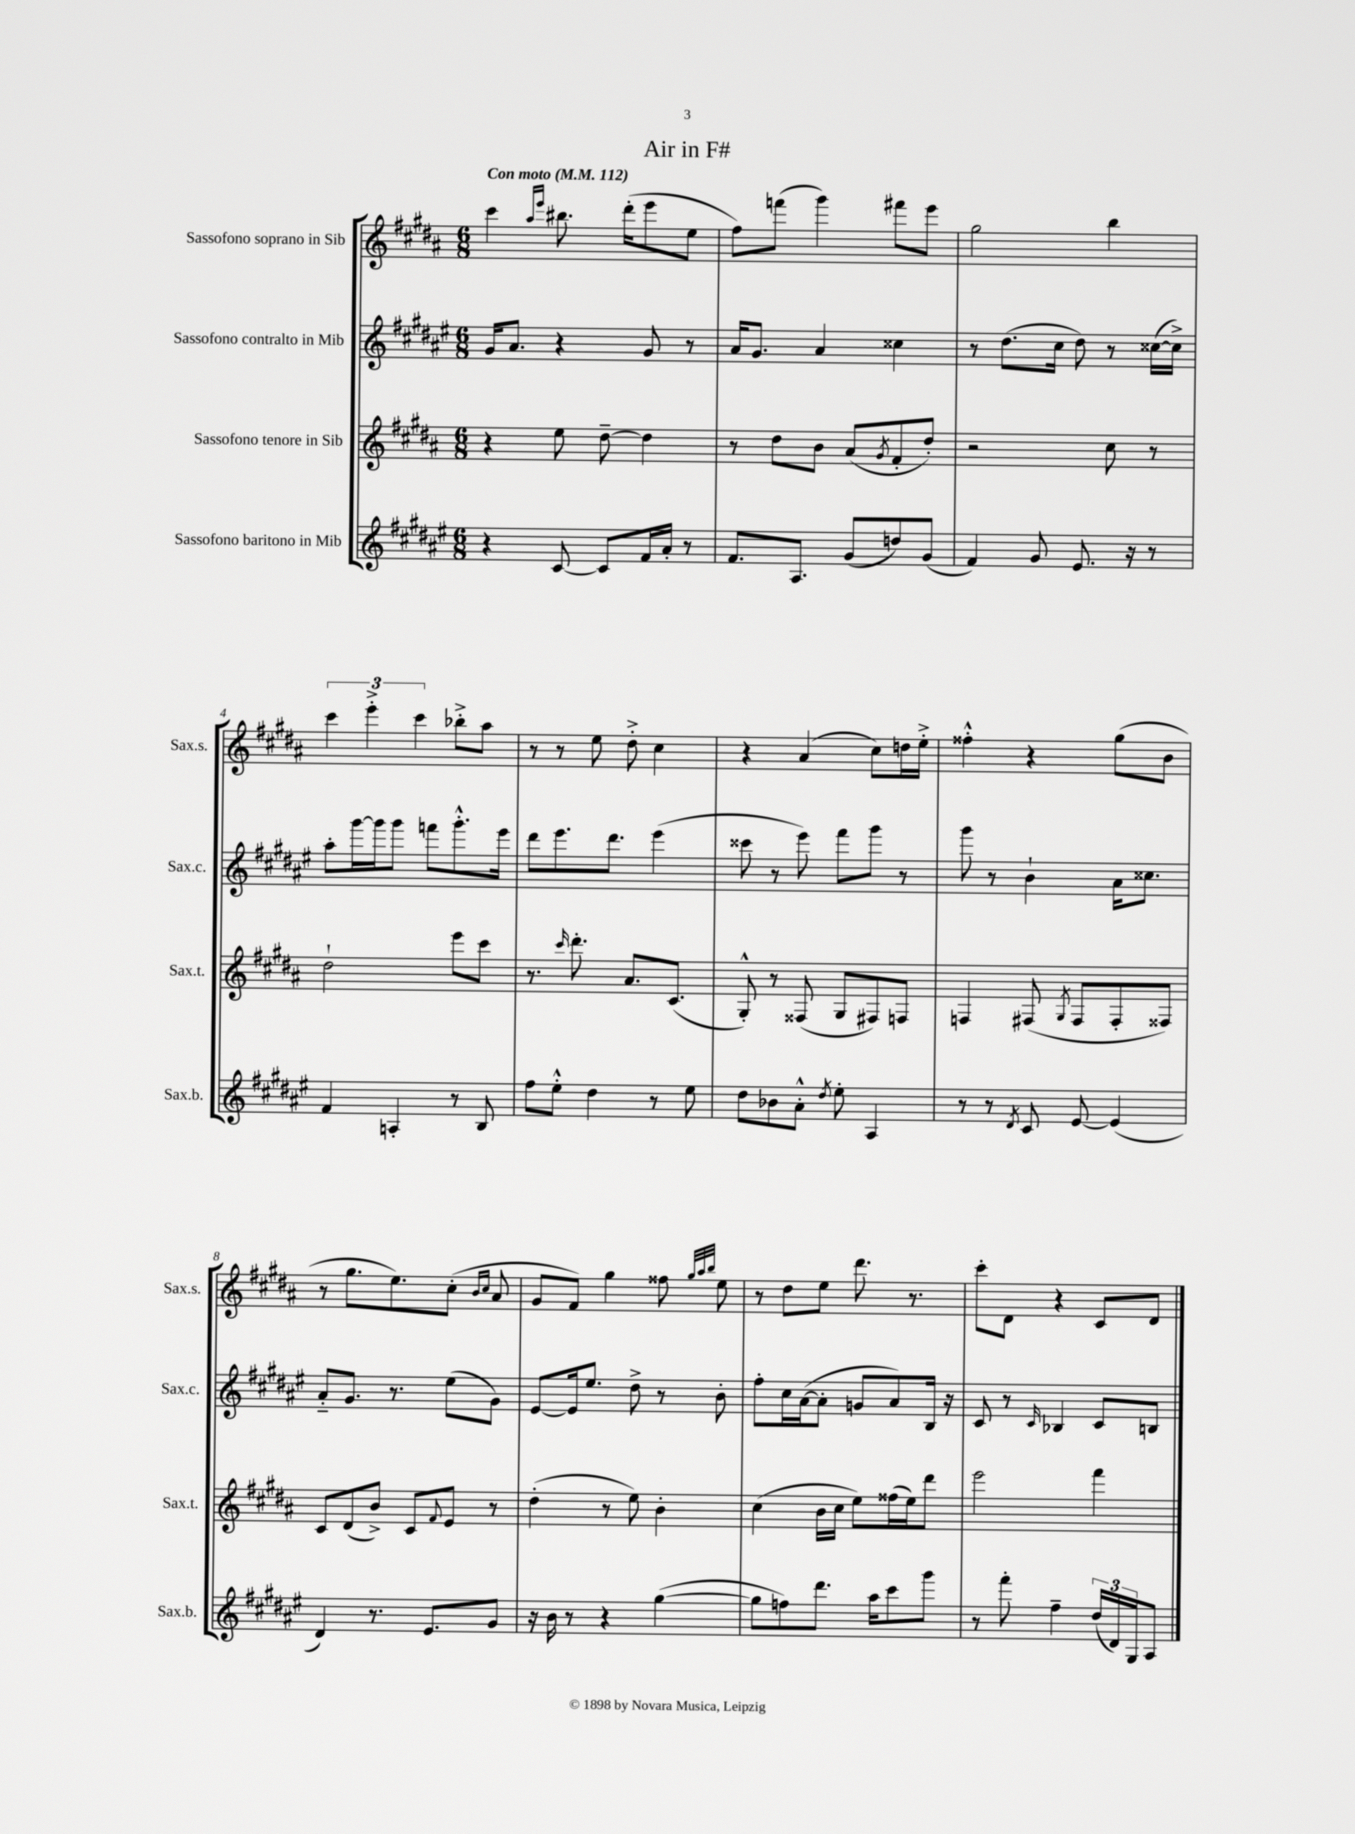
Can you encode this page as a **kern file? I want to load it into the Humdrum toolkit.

**kern	**kern	**kern	**kern
*part4	*part3	*part2	*part1
*staff4	*staff3	*staff2	*staff1
*I"Sassofono baritono in Mib	*I"Sassofono tenore in Sib	*I"Sassofono contralto in Mib	*I"Sassofono soprano in Sib
*I'Sax.b.	*I'Sax.t.	*I'Sax.c.	*I'Sax.s.
*clefG2	*clefG2	*clefG2	*clefG2
*k[f#c#g#d#a#e#]	*k[f#c#g#d#a#]	*k[f#c#g#d#a#e#]	*k[f#c#g#d#a#]
*M6/8	*M6/8	*M6/8	*M6/8
*MM112	*MM112	*MM112	*MM112
=1	=1	=1	=1
!	!	!	!LO:TX:a:B:t=Con moto
4r	4r	16g#/KL	4ccc#\
.	.	8.a#/J	.
.	.	.	16qqaa#/LL
.	.	.	16qqeee/JJ
[8c#/	8ee\	4r	8.bb#X\
8c#/L]	[8dd#~\	.	.
.	.	.	(16ddd#'\KL
16f#/L	4dd#\]	8g#/	8eee\
16a#'/JJ	.	.	.
8r	.	8r	8ee\J
=2	=2	=2	=2
8.f#/L	8r	16a#/KL	8ff#\L)
.	.	8.g#/J	.
.	8dd#\L	.	(8fffn\J
8.A#/J	.	.	.
.	8b\J	4a#/	4ggg#\)
(8g#/L	(8a#/L	.	.
.	8qg#/	.	.
8ddn/)	8f#'/	4cc##X\	8fff#X\L
(8g#/J	8dd#'/J)	.	8eee\J
=3	=3	=3	=3
4f#/)	2r	8r	2gg#\
.	.	(8.dd#\L	.
8g#/	.	.	.
.	.	16cc#\Jk	.
8.e#/	.	8dd#\)	.
.	8cc#\	8r	4bb\
16r	.	.	.
8r	8r	([16cc##X\LL	.
.	.	16cc##^\JJ])	.
!!LO:LB:g=z
=4	=4	=4	=4
4f#/	2dd#`\	8aa#'\L	6ccc#\
.	.	[16ggg#\L	.
.	.	.	6eee'^\
.	.	16ggg#\J]	.
4An'/	.	8ggg#\J	.
.	.	.	6ccc#\
.	.	8fffn\L	.
8r	8eee\L	8.ggg#'^^\	8bb-X'^\L
8B/	8ccc#\J	.	8aa#\J
.	.	16eee#\Jk	.
=5	=5	=5	=5
8ff#\L	8.r	8ddd#\L	8r
8ee#'^^\J	.	8.eee#\	8r
.	16qqccc#/	.	.
.	8.ddd#'\	.	.
4dd#\	.	.	8ee\
.	.	8.ddd#\J	.
.	8.a#/L	.	8dd#'^\
8r	.	(4eee#\	4cc#\
.	(8.c#/J	.	.
8ee#\	.	.	.
=6	=6	=6	=6
8dd#\L	8G#'^^/)	8ccc##X\	4r
8b-X\	8r	8r	.
8a#'^^\J	(8F##X/	8eee#\)	(4a#/
8qdd#/	.	.	.
8ee#'\	8G#/L	8fff#\L	.
4A#/	8F#X/)	8ggg#\J	8cc#\L)
.	8Fn/J	8r	16ddn\L
.	.	.	16ee'^\JJ
=7	=7	=7	=7
8r	4Fn/	8ggg#\	4ff##X'^^\
8r	.	8r	.
8qd#/	.	.	.
8c#/	(8F#X/	4b`\	4r
.	8qG#/	.	.
[8e#/	8F#/L	.	.
(4e#/]	8F#'/	16a#\KL	(8gg#\L
.	.	8.cc##X\J	.
.	8F##X/J)	.	8b\J
!!LO:LB:g=z
=8	=8	=8	=8
4d#/)	8c#/L	8a#/L	8r
.	(8d#/	8.g#/J	8.gg#\L
8.r	8b^/J)	.	.
.	.	8.r	8.ee\)
.	8c#/L	.	.
8.e#/L	.	.	.
.	8qqf#/	.	.
.	8e/J	(8ee#\L	(8cc#'\J
.	.	.	16qqb/LL
.	.	.	16qqcc#/JJ
8g#/J	8r	8g#\J)	8a#/
=9	=9	=9	=9
16r	(4dd#'\	[8e#/L	8g#/L
16b\	.	.	.
8r	.	16e#/k]	8f#/J)
.	.	8.ee#/J	.
4r	8r	.	4gg#\
.	8ee\)	8dd#^\	.
([4gg#\	4b'\	8r	8ff##X\
.	.	.	32qqgg#/LLL
.	.	.	32qqaa#/
.	.	.	32qqbb/JJJ
.	.	8b'\	8ee\
=10	=10	=10	=10
8gg#\L]	(4cc#\	8ff#'\L	8r
8ffn\)	.	16cc#\L	8dd#\L
.	.	([16a#\J	.
8.ddd#\J	16b\LL	8a#'\J]	8ee\J
.	16cc#\JJ	.	.
.	8ee\L)	8gn/L	8.ddd#\
16aa#\KL	.	.	.
8ccc#\	(16ff##X\L	8a#/)	.
.	16ee\J)	.	8.r
8ggg#\J	8ddd#\J	16B/Jk	.
.	.	16r	.
=11	=11	=11	=11
8r	2eee\	8c#/	8ccc#'\L
8fff#'\	.	8r	8d#\J
.	.	16qqc#/	.
4ff#~\	.	4B-X/	4r
(24dd#/LL	4fff#\	8c#/L	8c#/L
24d#/)	.	.	.
24G#/J	.	.	.
8A#/J	.	8Bn/J	8d#/J
==	==	==	==
*-	*-	*-	*-
